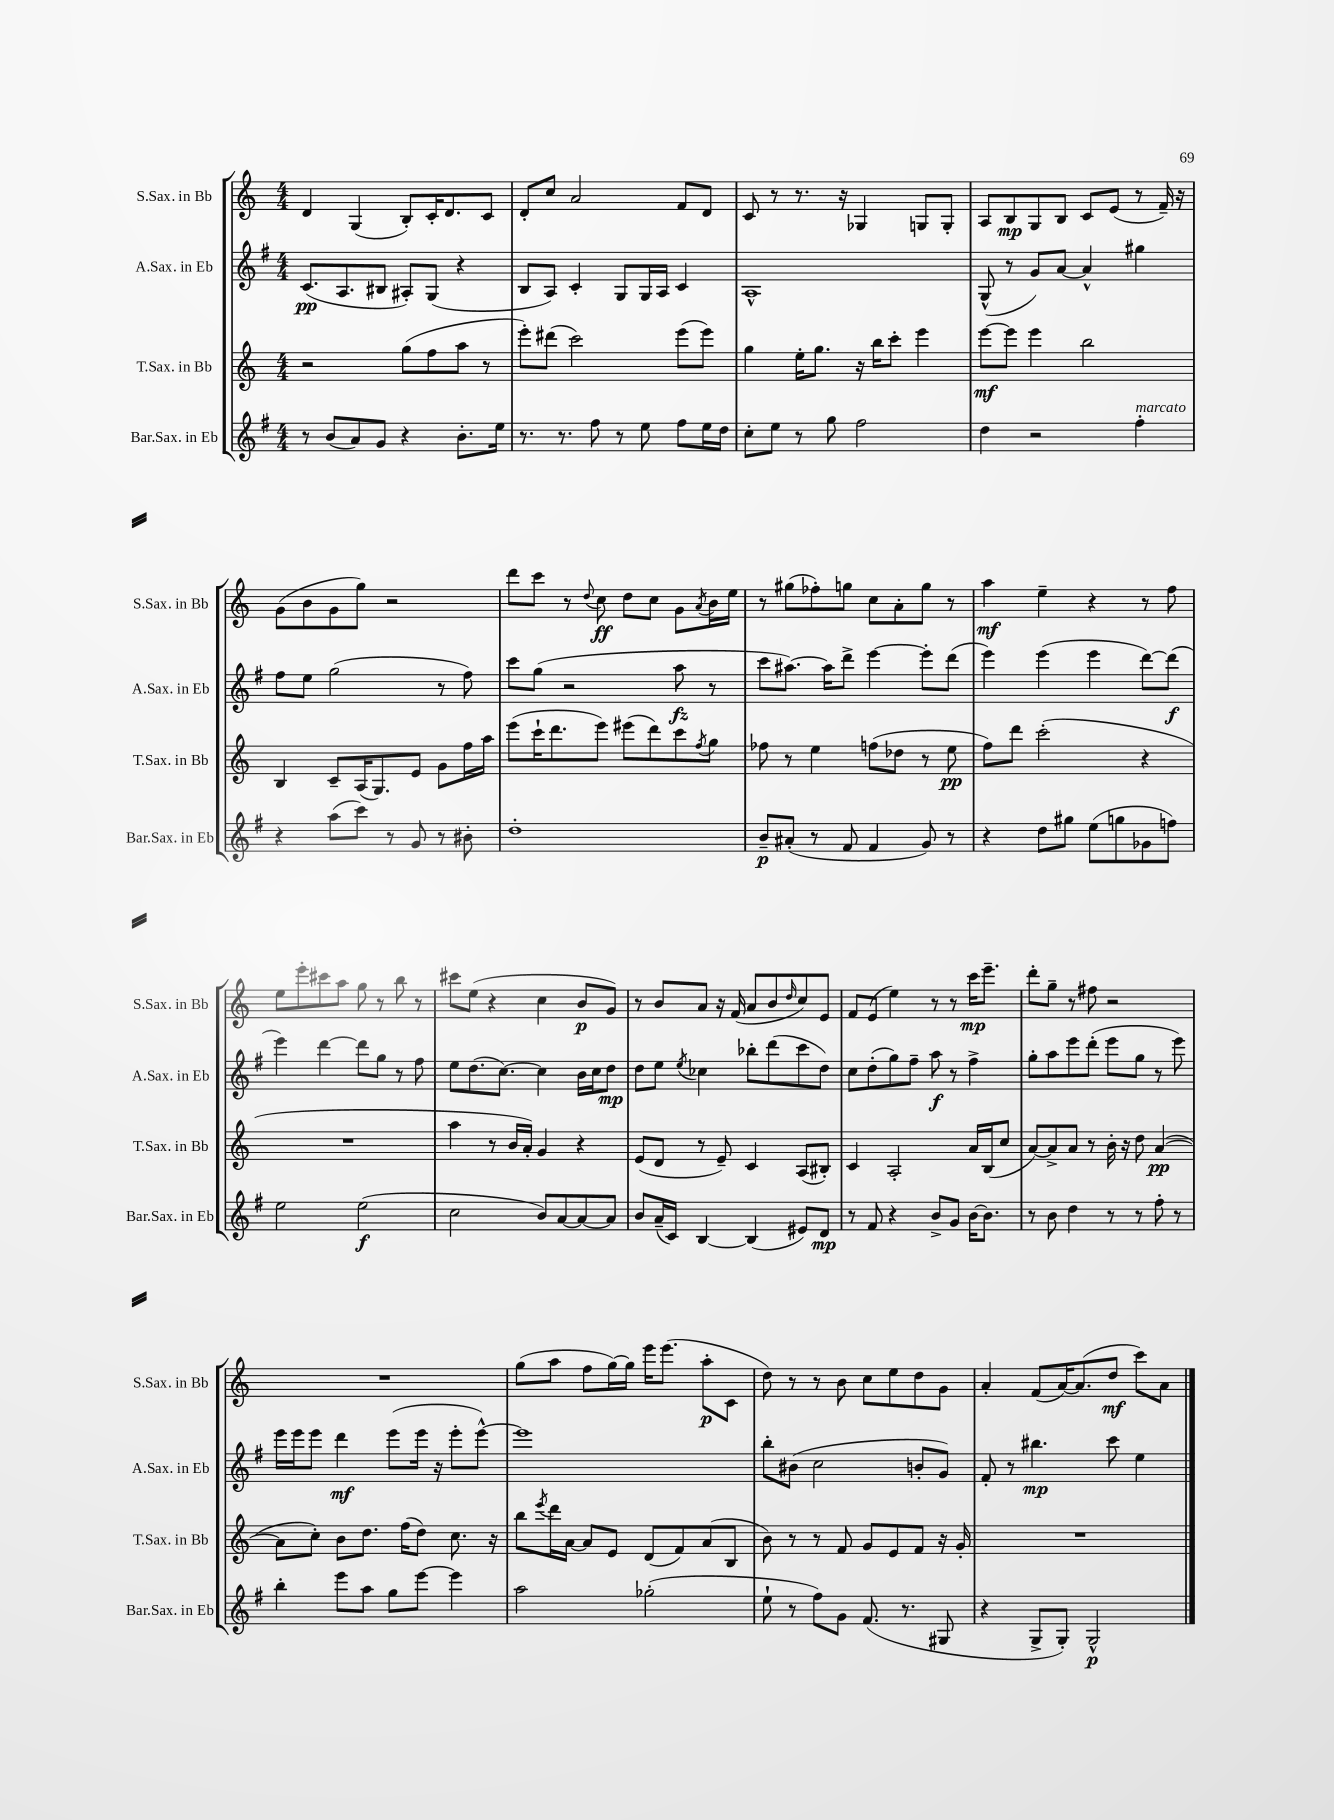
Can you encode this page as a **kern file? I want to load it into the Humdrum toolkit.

**kern	**kern	**kern	**kern
*staff4	*staff3	*staff2	*staff1
*clefG2	*clefG2	*clefG2	*clefG2
*k[f#]	*k[]	*k[f#]	*k[]
*M4/4	*M4/4	*M4/4	*M4/4
8r	2r	(8.c	4d
(8b	.	.	.
.	.	8.A	.
8a)	.	.	(4G
8g	.	8B#	.
4r	(8gg	8A#')	8B')
.	8ff	(8G	16c'
.	.	.	8.d
8.b'	8aa	4r	.
.	8r	.	8c
16ee	.	.	.
=	=	=	=
8.r	8eee')	8B	8d'
.	(8ddd#	8A)	8cc
8.r	.	.	.
.	2ccc)	4c'	2a
8ff#	.	.	.
8r	.	8G	.
8ee	.	16G	.
.	.	16A	.
8ff#	(8eee	4c	8f
16ee	8eee)	.	8d
16dd	.	.	.
=	=	=	=
8cc'	4gg	1A^^	8c
8ee	.	.	8r
8r	16ee'	.	8.r
.	8.gg	.	.
8gg	.	.	.
.	.	.	16r
2ff#	16r	.	4G-
.	16bb	.	.
.	8ccc'	.	.
.	4eee	.	8G
.	.	.	8G'
=	=	=	=
4dd	[8eee	(8G^^	8A
.	8eee]	8r	8B
2r	4eee	8g)	8G
.	.	[8a	8B
.	2bb	4a^^]	8c
.	.	.	(8e
4ff#'	.	4gg#	8r
.	.	.	16f~)
.	.	.	16r
=	=	=	=
4r	4B	8ff#	(8g
.	.	8ee	8b
(8aa	8c~	(2gg	8g
8ccc)	(16A	.	8gg)
.	8.G)	.	.
8r	.	.	2r
8g	8e	.	.
8r	8g	8r	.
8b#'	16ff	8ff#)	.
.	16aa	.	.
=	=	=	=
1dd'	(8eee	8ccc	8ddd
.	16ccc`	(8gg	8ccc
.	8.ddd	.	.
.	.	2r	8r
.	.	.	8qqdd
.	8eee)	.	8cc
.	(8eee#	.	8dd
.	8ddd)	.	8cc
.	8ccc	8aa	8g
.	8qff	.	8qa
.	8gg	8r	16b
.	.	.	16ee
=	=	=	=
8b~	8ff-	8ccc	8r
(8a#'	8r	[8.aa#)	(8gg#
8r	4ee	.	8ff-')
.	.	16aa#]	.
8f#	.	8ddd^	8gg
4f#	(8ff	[4eee	8cc
.	8dd-	.	8a'
8g)	8r	8eee']	8gg
8r	8ee	(8ddd	8r
=	=	=	=
4r	8ff)	4eee)	4aa
.	8ddd	.	.
8dd	(2ccc'	(4eee	4ee~
8gg#	.	.	.
(8ee	.	4eee	4r
8gg	.	.	.
8g-	4r	[8ddd)	8r
8ff)	.	(8ddd]	8ff
=	=	=	=
2ee	1r	4eee)	8ee
.	.	.	8eee'
.	.	[4ddd	8ccc#
.	.	.	8aa
(2ee	.	8ddd]	8gg
.	.	8gg	8r
.	.	8r	8bb
.	.	8ff#	8r
=	=	=	=
2cc	4aa	8ee	8ccc#
.	.	(8.dd	(8ee
.	8r	.	4r
.	.	[8.cc)	.
.	16b	.	.
.	16a')	.	.
8b)	4g	4cc]	4cc
[8a	.	.	.
8a_	4r	16b	8b
.	.	16cc	.
8a]	.	8dd	8g)
=	=	=	=
8b	(8e	8dd	8r
(16a~	8d	8ee	8b
16c)	.	.	.
.	.	8qee	.
[4B	8r	4cc-	8a
.	8e~)	.	16r
.	.	.	(16f
(4B]	4c	8bb-'	8a
.	.	(8ddd	8b
.	.	.	16qqdd
8e#)	(8A	8ccc	8cc)
8d	8B#')	8dd)	8e
=	=	=	=
8r	4c	8cc	8f
8f#	.	(8dd'	(8e
4r	2A'	8gg)	4ee)
.	.	8ff#~	.
8b^	.	8aa	8r
8g	.	8r	8r
[16b	16a	4ff#^	16ccc
8.b]	(16B	.	8.eee~
.	8cc	.	.
=	=	=	=
8r	[8a)	8gg'	8ddd'
8b	8a^]	8aa	8gg~
4dd	8a	8eee	8r
.	8r	(8ddd'	8ff#
8r	16b'	8eee	2r
.	16r	.	.
8r	8dd	8gg	.
8ff#'	([4a	8r	.
8r	.	8eee)	.
=	=	=	=
4bb'	8a]	16eee	1r
.	.	16eee	.
.	8cc')	8eee	.
8eee	8b	4ddd	.
8aa	8.dd	.	.
8gg	.	(8eee	.
.	(16ff	.	.
[8eee	8dd)	16eee	.
.	.	16r	.
4eee]	8.cc	8eee'	.
.	.	[8eee^^)	.
.	16r	.	.
=	=	=	=
2aa	8bb	1eee]	(8gg
.	8qeee	.	.
.	16ddd	.	8aa
.	[16a	.	.
.	8a]	.	8ff
.	8e	.	[16gg)
.	.	.	16gg]
(2gg-'	(8d	.	16eee
.	.	.	(8.eee
.	8f)	.	.
.	(8a	.	8aa'
.	8B	.	8c
=	=	=	=
8ee`	8b)	8bb'	8dd)
8r	8r	(8b#	8r
8ff#)	8r	2cc	8r
8g	8f	.	8b
(8.f#	8g	.	8cc
.	8e	.	8ee
8.r	.	.	.
.	8f	8b'	8dd
8G#	16r	8g)	8g
.	16g'	.	.
=	=	=	=
4r	1r	8f#'	4a'
.	.	8r	.
8G^	.	4.bb#	(8f
8G')	.	.	[16a)
.	.	.	(8.a]
2G^^	.	.	.
.	.	8ccc	8dd
.	.	4ee	8ccc)
.	.	.	8a
==	==	==	==
*-	*-	*-	*-
